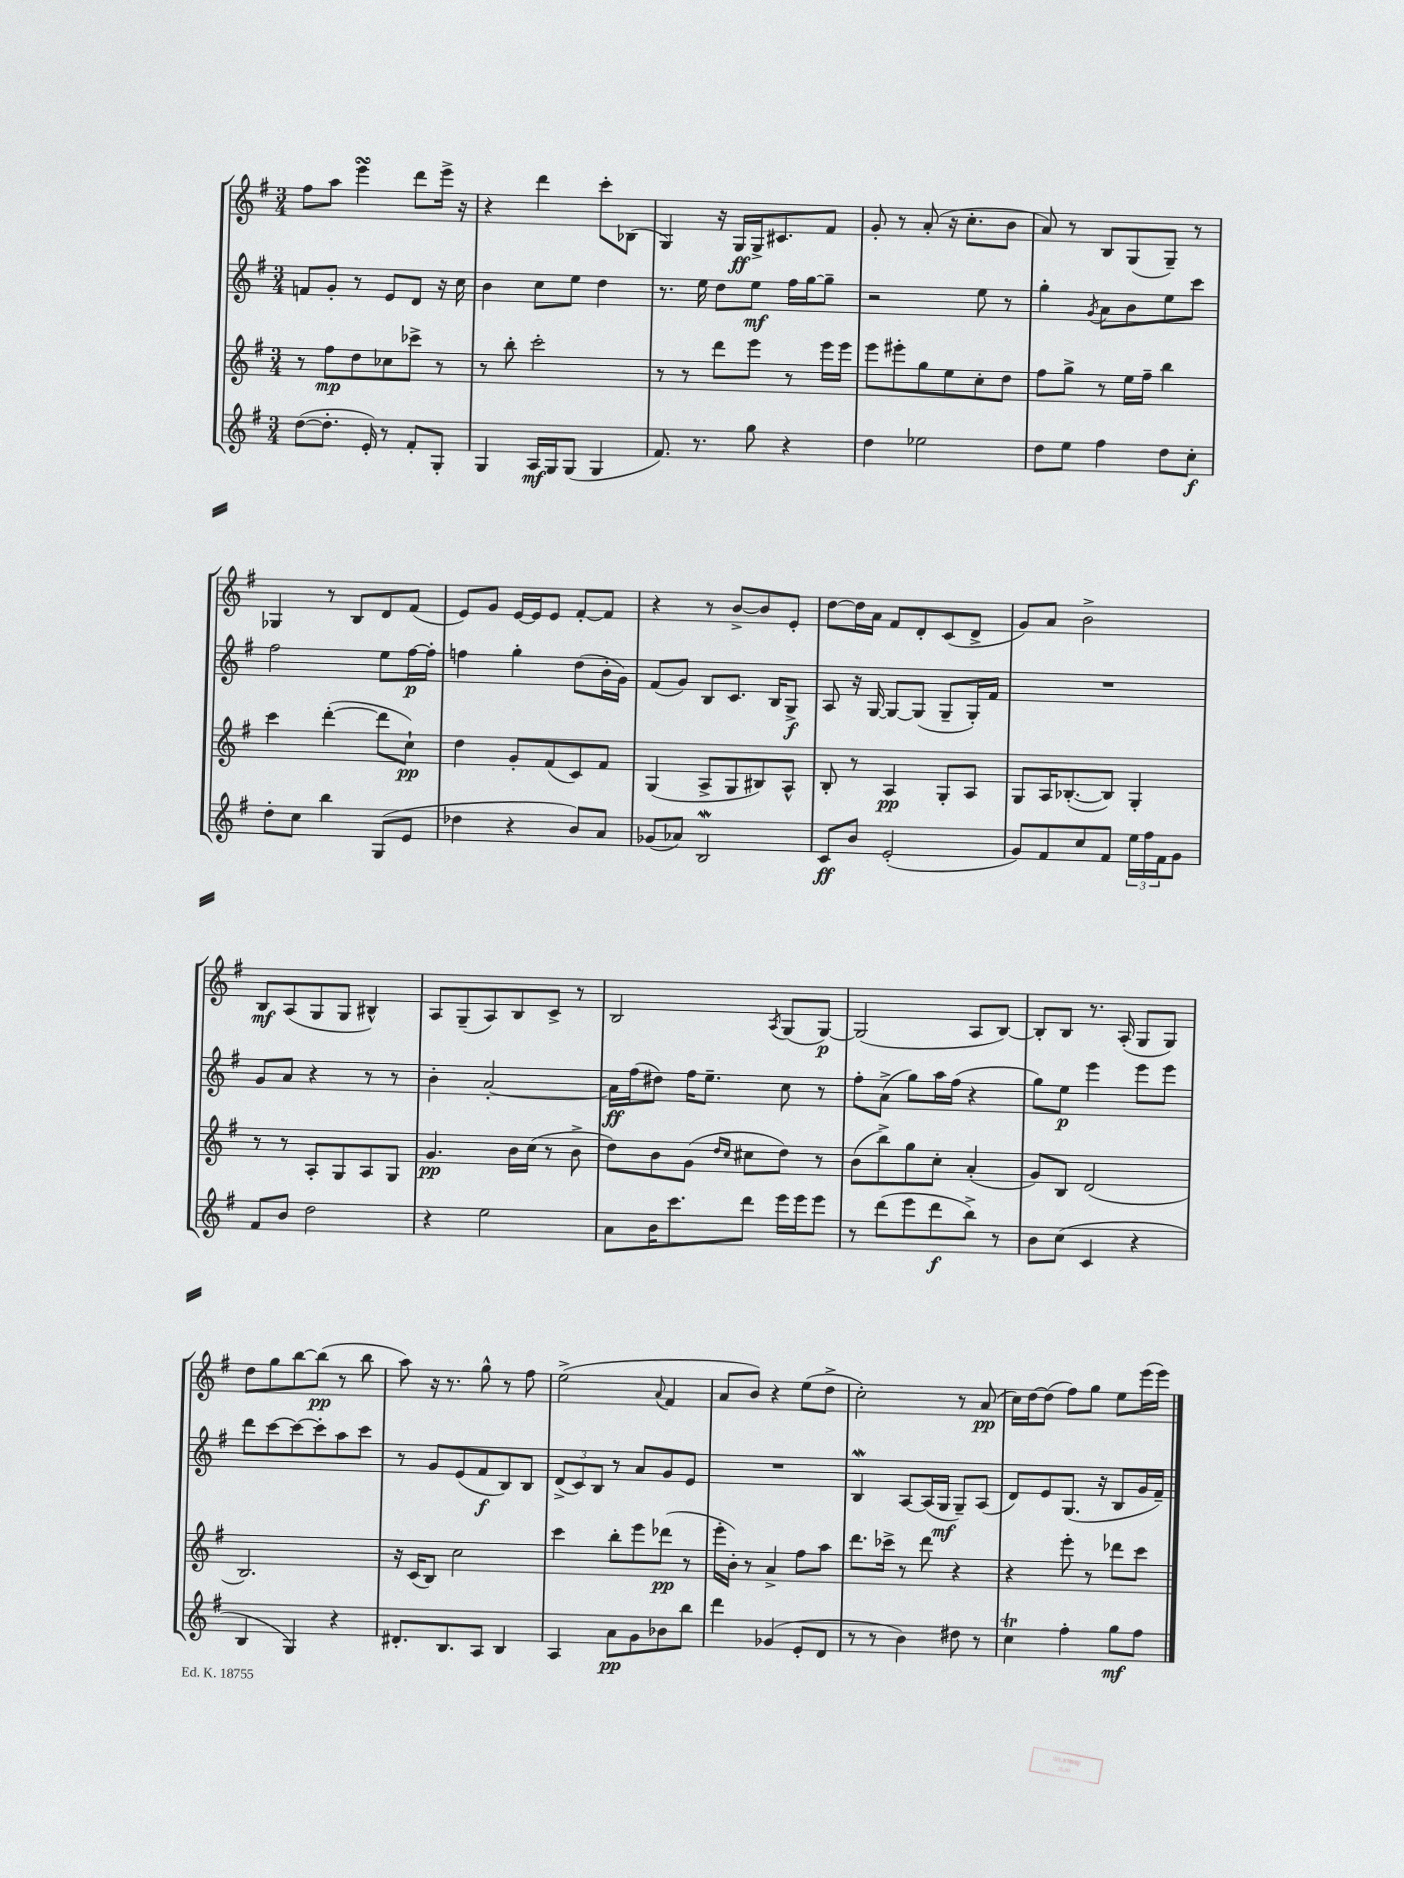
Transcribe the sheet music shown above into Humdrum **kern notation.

**kern	**dynam	**kern	**dynam	**kern	**dynam	**kern	**dynam
*part4	*part4	*part3	*part3	*part2	*part2	*part1	*part1
*staff4	*staff4	*staff3	*staff3	*staff2	*staff2	*staff1	*staff1
*clefG2	*	*clefG2	*	*clefG2	*	*clefG2	*
*k[f#]	*	*k[f#]	*	*k[f#]	*	*k[f#]	*
*M3/4	*	*M3/4	*	*M3/4	*	*M3/4	*
=10	=10	=10	=10	=10	=10	=10	=10
([8dd\L	.	8r	.	8fn/L	.	8ff#\L	.
8.dd'\J]	.	8ff#\L	mp	8g'/J	.	8aa\J	.
.	.	8dd\	.	8r	.	4eeesSSS\	.
16e'/)	.	.	.	.	.	.	.
8r	.	8cc-X\	.	8e/L	.	.	.
8f#'/L	.	8ccc-X^\J	.	8d/J	.	8ddd\L	.
8G'/J	.	8r	.	16r	.	16eee^\Jk	.
.	.	.	.	16cc\	.	16r	.
=11	=11	=11	=11	=11	=11	=11	=11
4G/	.	8r	.	4b\	.	4r	.
.	.	8bb'\	.	.	.	.	.
16A/LL	mf	2ccc'\	.	8cc\L	.	4ddd\	.
16G/J	.	.	.	.	.	.	.
(8G/J	.	.	.	8ee\J	.	.	.
4G/	.	.	.	4dd\	.	8ccc'\L	.
.	.	.	.	.	.	(8B-X\J	.
=12	=12	=12	=12	=12	=12	=12	=12
8.f#/)	.	8r	.	8.r	.	4G/)	.
.	.	8r	.	.	.	.	.
8.r	.	.	.	16ee\	.	.	.
.	.	8ddd\L	.	8dd\L	.	16r	.
.	.	.	.	.	.	16G/LL	ff
8gg\	.	8eee\J	.	8ee\J	mf	16G^/J	.
.	.	.	.	.	.	8.c#X/	.
4r	.	8r	.	16ff#\LL	.	.	.
.	.	.	.	[16gg\J	.	.	.
.	.	16eee\LL	.	8gg~\J]	.	8f#/J	.
.	.	16eee\JJ	.	.	.	.	.
=13	=13	=13	=13	=13	=13	=13	=13
4dd\	.	8eee\L	.	2r	.	8g'/	.
.	.	8eee#X'\	.	.	.	8r	.
2ee-X\	.	8gg\	.	.	.	(8a'/	.
.	.	8ee\	.	.	.	16r	.
.	.	.	.	.	.	8.cc'\L	.
.	.	8cc'\	.	8ee\	.	.	.
.	.	8dd\J	.	8r	.	8b\J	.
=14	=14	=14	=14	=14	=14	=14	=14
8dd\L	.	8ff#\L	.	4gg'\	.	8a/)	.
8ee\J	.	8gg^\J	.	.	.	8r	.
.	.	.	.	8qg/	.	.	.
4ff#\	.	8r	.	8a\L	.	8B/L	.
.	.	16ee\LL	.	8b\	.	(8G/	.
.	.	16ff#~\JJ	.	.	.	.	.
8dd\L	.	4bb\	.	8ee\	.	8G~/J)	.
8cc'\J	f	.	.	8ccc\J	.	8r	.
!!LO:LB:g=z
=15	=15	=15	=15	=15	=15	=15	=15
8dd'\L	.	4ccc\	.	2ff#\	.	4G-X/	.
8cc\J	.	.	.	.	.	.	.
4bb\	.	([4ddd'\	.	.	.	8r	.
.	.	.	.	.	.	8B/L	.
(8G/L	.	8ddd\L]	.	8ee\L	.	8d/	.
8e/J	.	8cc`\J)	pp	[16ff#\L	p	(8f#/J	.
.	.	.	.	16ff#'\JJ]	.	.	.
=16	=16	=16	=16	=16	=16	=16	=16
4dd-X\	.	4dd\	.	4ffn\	.	8e/L)	.
.	.	.	.	.	.	8g/J	.
4r	.	8g'/L	.	4gg'\	.	[16e/LL	.
.	.	.	.	.	.	16e/J]	.
.	.	(8f#/	.	.	.	8e/J	.
8b/L)	.	8c/)	.	(8dd\L	.	[8f#'/L	.
8a/J	.	8f#/J	.	16b'\L	.	8f#/J]	.
.	.	.	.	16g\JJ)	.	.	.
=17	=17	=17	=17	=17	=17	=17	=17
(8g-X/L	.	(4G/	.	(8f#/L	.	4r	.
8a-X/J)	.	.	.	8g/J)	.	.	.
2BW/	.	8A^/L	.	8B/L	.	8r	.
.	.	8G/	.	8.c/J	.	[8b^/L	.
.	.	8B#X/)	.	.	.	8b/]	.
.	.	.	.	16B/KL	.	.	.
.	.	8A^^/J	.	8G^/J	f	8e'/J	.
=18	=18	=18	=18	=18	=18	=18	=18
8c/L	ff	8B'/	.	8A/	.	[8dd\L	.
8b/J	.	8r	.	16r	.	16dd\L]	.
.	.	.	.	[16G/	.	16a\JJ	.
(2e'/	.	4A/	pp	8G/L_	.	8f#/L	.
.	.	.	.	(8G/J]	.	8d'/	.
.	.	8G'/L	.	8G~/L	.	(8c/	.
.	.	8A/J	.	16G'/L)	.	8d^/J	.
.	.	.	.	16f#/JJ	.	.	.
=19	=19	=19	=19	=19	=19	=19	=19
8g/L)	.	8G/L	.	2.r	.	8g/L)	.
8f#/	.	16A/K	.	.	.	8a/J	.
.	.	([8.B-X'/	.	.	.	.	.
8cc/	.	.	.	.	.	2b^\	.
8f#/J	.	8B-/J])	.	.	.	.	.
24ee\LL	.	4G'/	.	.	.	.	.
24ff#\	.	.	.	.	.	.	.
24f#\J	.	.	.	.	.	.	.
8g\J	.	.	.	.	.	.	.
!!LO:LB:g=z
=20	=20	=20	=20	=20	=20	=20	=20
8f#/L	.	8r	.	8g/L	.	8B/L	mf
8b/J	.	8r	.	8a/J	.	(8A/	.
2dd\	.	8A'/L	.	4r	.	8G/	.
.	.	8G/	.	.	.	8G/J	.
.	.	8A/	.	8r	.	4B#X^^/)	.
.	.	8G/J	.	8r	.	.	.
=21	=21	=21	=21	=21	=21	=21	=21
4r	.	4.g/	pp	4b'\	.	8A/L	.
.	.	.	.	.	.	(8G~/	.
2ee\	.	.	.	[2a'/	.	8A/)	.
.	.	16b\LL	.	.	.	8B/	.
.	.	(16cc\JJ	.	.	.	.	.
.	.	8r	.	.	.	8c^/J	.
.	.	8b^\	.	.	.	8r	.
=22	=22	=22	=22	=22	=22	=22	=22
8a\L	.	8dd\L)	.	16a\LL]	ff	2B/	.
.	.	.	.	(16ff#\J	.	.	.
16b\K	.	8b\	.	8dd#X\J)	.	.	.
8.ccc\	.	.	.	.	.	.	.
.	.	(8g\J	.	16ff#\KL	.	.	.
.	.	.	.	8.ee~\J	.	.	.
.	.	16qqdd/LL	.	.	.	.	.
.	.	16qqcc/JJ	.	.	.	.	.
8ddd\J	.	8cc#X\L	.	.	.	.	.
.	.	.	.	.	.	8qA/	.
16eee\LL	.	8dd\J)	.	8cc\	.	(8G/L	.
16eee\J	.	.	.	.	.	.	.
8eee\J	.	8r	.	8r	.	[8G/J)	p
=23	=23	=23	=23	=23	=23	=23	=23
8r	.	(8b\L	.	8ff#'\L	.	(2G/]	.
(8ddd\L	.	8bb^\)	.	(8a^\J	.	.	.
8eee\	.	8gg\	.	8gg\L)	.	.	.
8ddd\	f	8cc'\J	.	16aa\L	.	.	.
.	.	.	.	(16ff#\JJ	.	.	.
8bb^\J)	.	(4a'/	.	4r	.	8A/L	.
8r	.	.	.	.	.	[8B/J)	.
=24	=24	=24	=24	=24	=24	=24	=24
8b\L	.	8g/L)	.	8gg\L)	.	8B'/L]	.
(8cc\J	.	8B/J	.	8ee\J	p	8B/J	.
4c/	.	(2d/	.	4eee\	.	8.r	.
.	.	.	.	.	.	(16A'/	.
4r	.	.	.	8eee\L	.	8G/L	.
.	.	.	.	8eee\J	.	8G/J)	.
!!LO:LB:g=z
=25	=25	=25	=25	=25	=25	=25	=25
4B/	.	2.B/)	.	8ddd\L	.	8dd\L	.
.	.	.	.	[8ccc\	.	8gg\	.
4G/)	.	.	.	8ccc\_	.	[8bb\	.
.	.	.	.	8ccc'\]	.	(8bb\J]	pp
4r	.	.	.	8aa\	.	8r	.
.	.	.	.	8ccc\J	.	8bb\	.
=26	=26	=26	=26	=26	=26	=26	=26
8.d#X'/L	.	16r	.	8r	.	8aa\)	.
.	.	(16c/KL	.	.	.	.	.
.	.	8B/J)	.	8g/L	.	16r	.
8.B/	.	.	.	.	.	8.r	.
.	.	2cc\	.	(8e/	.	.	.
8A/J	.	.	.	8f#/	f	8gg^^\	.
4B/	.	.	.	8B/)	.	8r	.
.	.	.	.	8B/J	.	8ff#\	.
=27	=27	=27	=27	=27	=27	=27	=27
4A/	.	4ccc\	.	(12d^/L	.	(2ee^\	.
.	.	.	.	12c/)	.	.	.
.	.	.	.	12B/J	.	.	.
8a\L	pp	8bb'\L	.	8r	.	.	.
8g\	.	8eee\	.	8a/L	.	.	.
.	.	.	.	.	.	8qqa/	.
8b-X\	.	(8ddd-X\J	pp	8g/	.	4f#/	.
8bb\J	.	8r	.	8e/J	.	.	.
=28	=28	=28	=28	=28	=28	=28	=28
4ddd\	.	16eee'\LL	.	2.r	.	8a/L	.
.	.	16b'\JJ)	.	.	.	.	.
.	.	8r	.	.	.	8b/J)	.
(4g-X/	.	4a^/	.	.	.	4r	.
8e'/L	.	8ff#\L	.	.	.	(8ee\L	.
8d/J	.	8aa\J	.	.	.	8dd^\J	.
=29	=29	=29	=29	=29	=29	=29	=29
8r	.	8.ddd\L	.	4BW/	.	2cc'\)	.
8r	.	.	.	.	.	.	.
.	.	16ccc-X^\Jk	.	.	.	.	.
4b\)	.	8r	.	[8A/L	.	.	.
.	.	8ddd\	.	(16A/L]	.	.	.
.	.	.	.	16G/JJ	mf	.	.
8dd#X\	.	4r	.	8G~/L)	.	8r	.
8r	.	.	.	(8A/J	.	(8a/	pp
=30	=30	=30	=30	=30	=30	=30	=30
4ccT\	.	4r	.	8d/L)	.	16cc\LL)	.
.	.	.	.	.	.	[16dd\J	.
.	.	.	.	8e/	.	(8dd\J]	.
4ff#'\	.	8eee'\	.	(8.G/J	.	8ff#\L)	.
.	.	8r	.	.	.	8gg\J	.
.	.	.	.	16r	.	.	.
8gg\L	mf	8ddd-X\L	.	8B/L	.	8ee\L	.
8ff#\J	.	8ccc\J	.	16g/L	.	(16eee\L	.
.	.	.	.	16f#~/JJ)	.	16eee\JJ)	.
==	==	==	==	==	==	==	==
*-	*-	*-	*-	*-	*-	*-	*-
